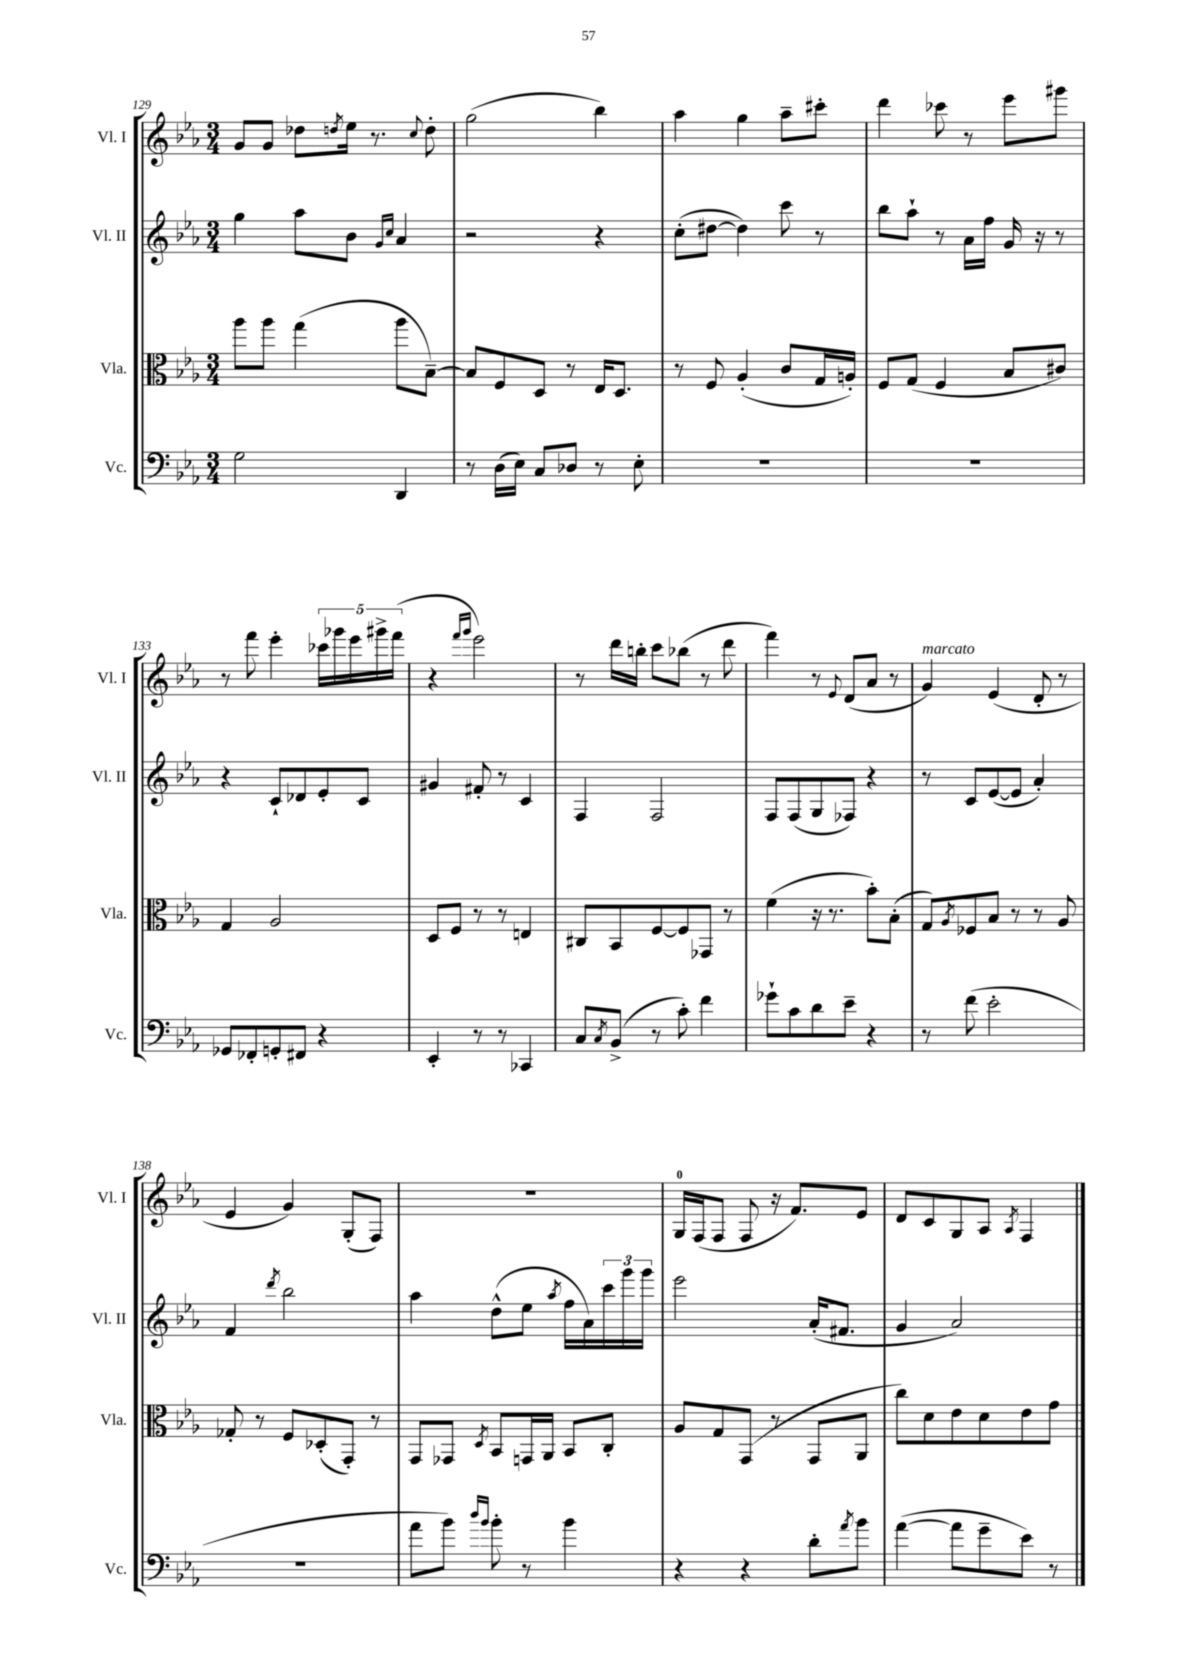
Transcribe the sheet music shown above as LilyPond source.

<<
\new StaffGroup <<
\new Staff = "s0" \with { instrumentName = "Vl. I" shortInstrumentName = "Vl. I" } {
    \clef treble \key ees \major \numericTimeSignature \time 3/4
    g'8 g'8 des''8 \acciaccatura { d''8 } ees''16 r8. \appoggiatura { c''8 } d''8-. |
    g''2( bes''4) |
    aes''4 g''4 aes''8-- cis'''8-. |
    d'''4 ces'''8 r8 ees'''8 gis'''8 |
    r8 f'''8 ees'''4-. \tuplet 5/4 { ces'''16 ges'''16 ees'''16 gis'''16-> f'''16( } |
    r4 \grace { f'''16 g'''16 } ees'''2) |
    r8 d'''16 b''16-. c'''8 bes''8( r8 d'''8 |
    f'''4) r8 \appoggiatura { ees'8 } d'8( aes'8 r8 |
    g'4^\markup { \italic "marcato" }) ees'4( d'8-. r8 |
    ees'4 g'4) g8-.( f8) |
    R2. |
    g16-0 f16( f8 f8 r16 f'8.) ees'8 |
    d'8 c'8 g8 aes8 \acciaccatura { aes8 } f4 \bar "|." |
}
\new Staff = "s1" \with { instrumentName = "Vl. II" shortInstrumentName = "Vl. II" } {
    \clef treble \key ees \major \numericTimeSignature \time 3/4
    g''4 aes''8 bes'8 \grace { g'16 c''16 } aes'4 |
    r2 r4 |
    c''8-.( dis''8~ dis''4) c'''8 r8 |
    bes''8 aes''8-! r8 aes'16 f''16 g'16 r16 r8 |
    r4 c'8-! des'8 ees'8-. c'8 |
    gis'4 fis'8-. r8 c'4 |
    f4 f2 |
    f8 f8( g8 fes8) r4 |
    r8 c'8 ees'8~( ees'8 aes'4-.) |
    f'4 \acciaccatura { d'''8 } bes''2 |
    aes''4 d''8-^( ees''8 \acciaccatura { aes''8 } f''16 aes'16) \tuplet 3/2 { c'''16 g'''16 g'''16 } |
    ees'''2 aes'16-.( fis'8. |
    g'4 aes'2) \bar "|." |
}
\new Staff = "s2" \with { instrumentName = "Vla." shortInstrumentName = "Vla." } {
    \clef alto \key ees \major \numericTimeSignature \time 3/4
    aes''8 aes''8 g''4( aes''8 bes8~--) |
    bes8 f8 d8 r8 ees16 d8. |
    r8 f8 aes4-.( c'8 g16 a16-.) |
    f8 g8( f4 bes8 cis'8) |
    g4 aes2 |
    d8 f8 r8 r8 e4 |
    cis8 bes,8 f8~ f8 ges,8 r8 |
    f'4( r16 r8. bes'8-.) bes8-.( |
    g8) \acciaccatura { aes8 } fes8 bes8 r8 r8 aes8 |
    ges8-. r8 f8 des8-.( g,8-.) r8 |
    g,8 ges,8 \acciaccatura { d8 } bes,8 g,16 aes,16 bes,8 c8-. |
    aes8 g8 g,8( r8 g,8 aes,8 |
    c''8) d'8 ees'8 d'8 ees'8 g'8 \bar "|." |
}
\new Staff = "s3" \with { instrumentName = "Vc." shortInstrumentName = "Vc." } {
    \clef bass \key ees \major \numericTimeSignature \time 3/4
    g2 d,4 |
    r8 d16( ees16) c8 des8 r8 ees8-. |
    R2. |
    R2. |
    ges,8 fes,8-. g,8-. fis,8 r4 |
    ees,4-. r8 r8 ces,4 |
    c8 \acciaccatura { c8 } bes,8->( r8 c'8-.) f'4 |
    ges'8-! c'8 d'8 ees'8-- r4 |
    r8 f'8( ees'2-. |
    R2. |
    aes'8 bes'8) \grace { d''16 bes'16 } bes'8-. r8 bes'4 |
    r4 r4 d'8-. \acciaccatura { aes'8 } bes'8 |
    aes'4~( aes'8 g'8-- ees'8) r8 \bar "|." |
}
>>
>>
\layout { \context { \Score currentBarNumber = #129 } }
